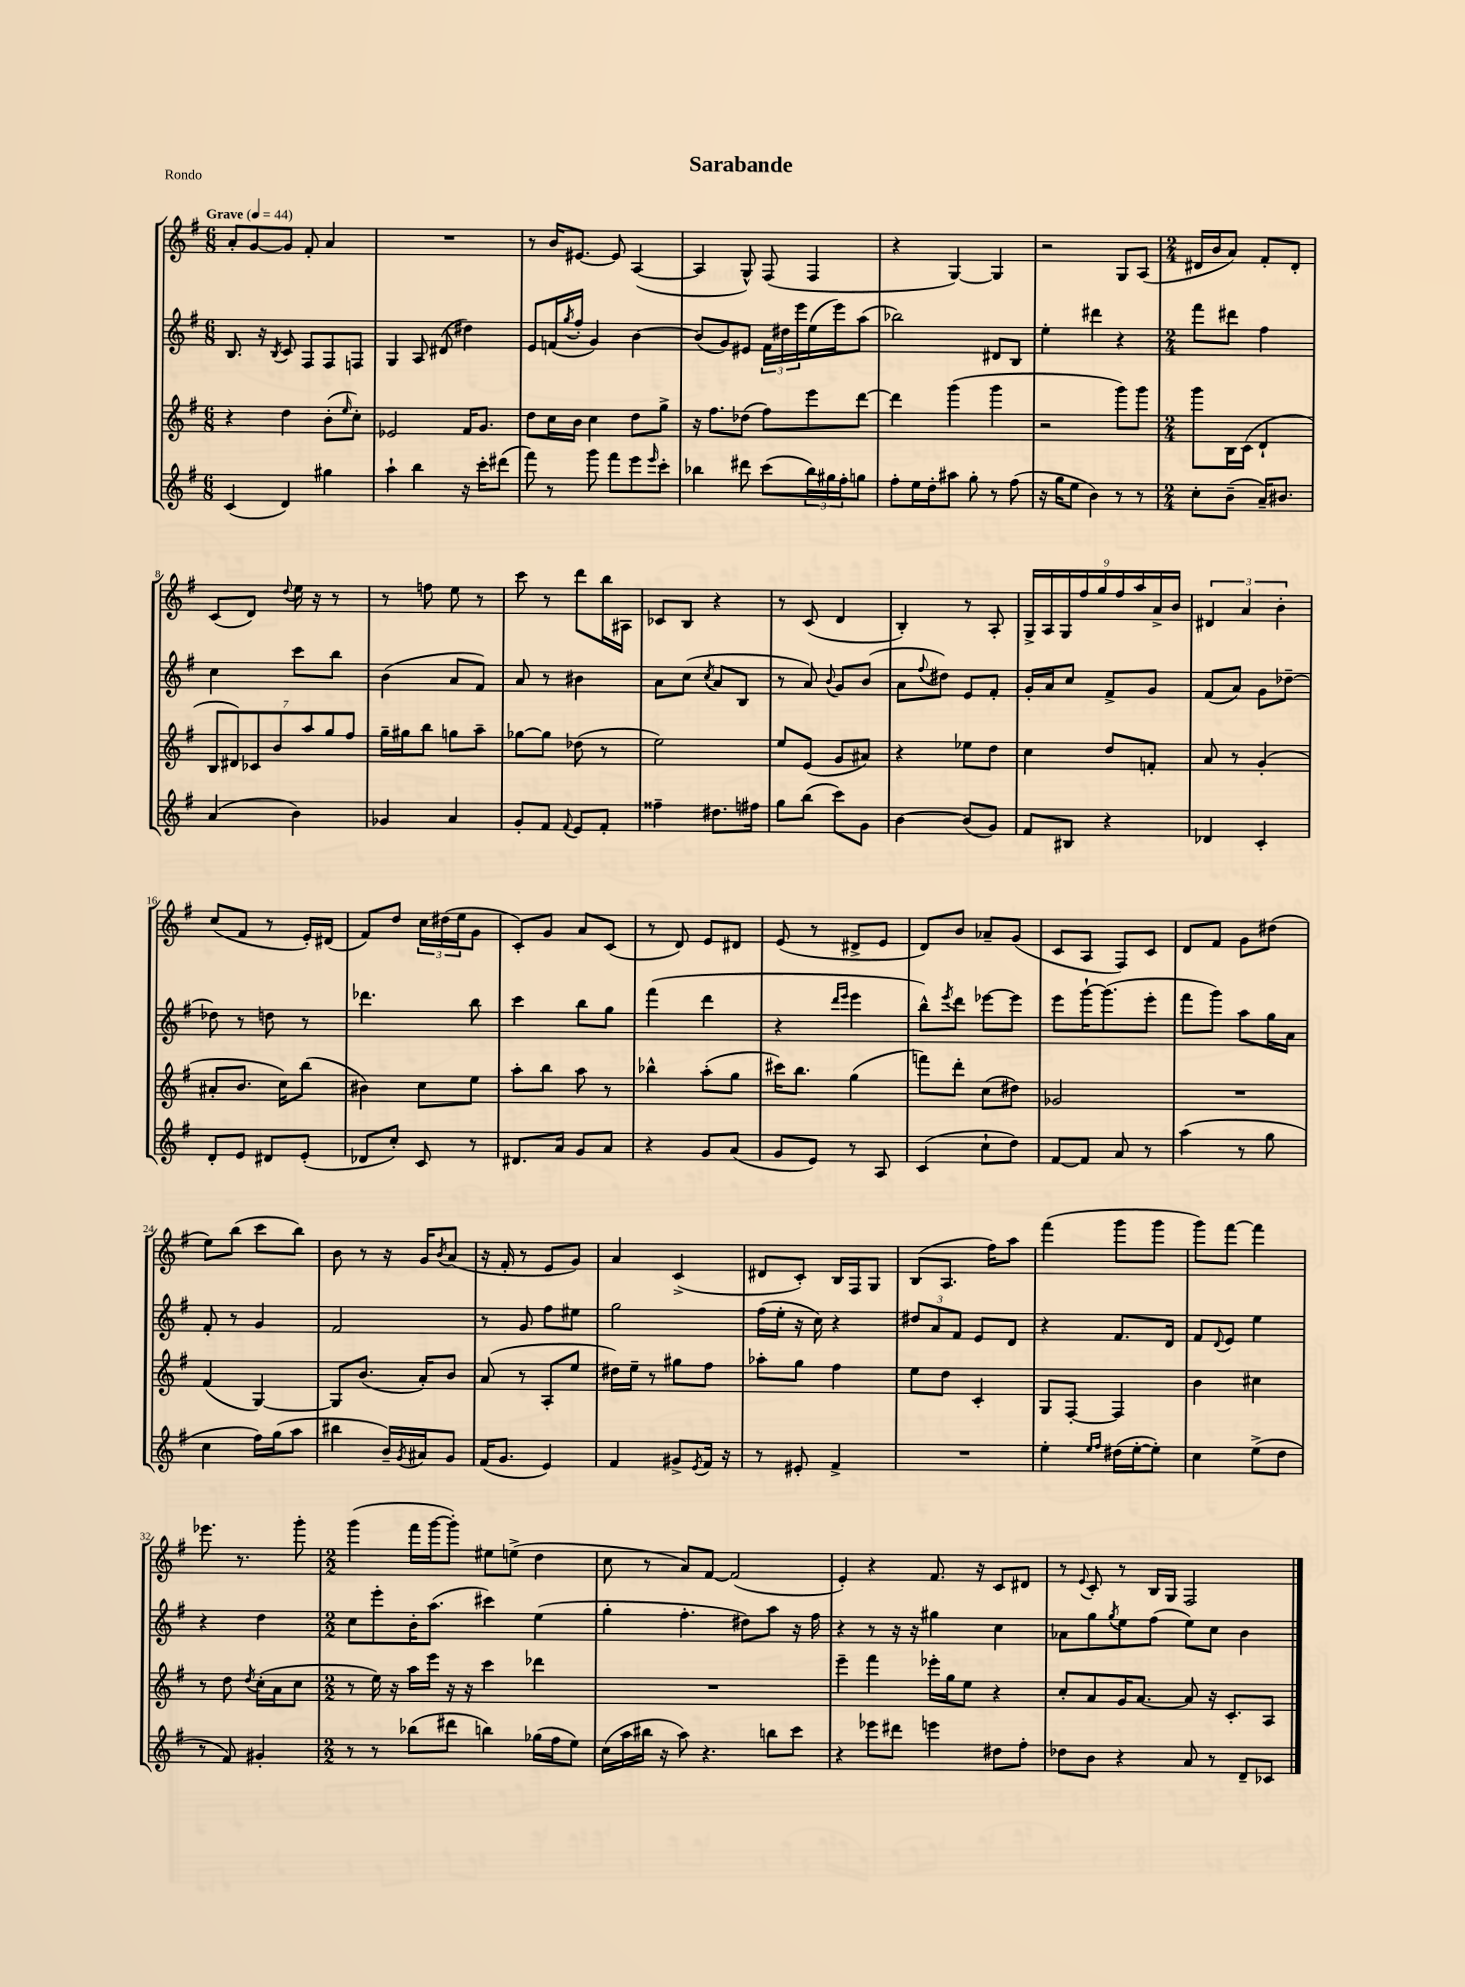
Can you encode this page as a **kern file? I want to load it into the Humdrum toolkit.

**kern	**kern	**kern	**kern
*part4	*part3	*part2	*part1
*staff4	*staff3	*staff2	*staff1
*clefG2	*clefG2	*clefG2	*clefG2
*k[f#]	*k[f#]	*k[f#]	*k[f#]
*M6/8	*M6/8	*M6/8	*M6/8
*MM44	*MM44	*MM44	*MM44
=1	=1	=1	=1
!	!	!	!LO:TX:a:B:t=Grave
(4c/	4r	8.B/	8a'/L
.	.	.	[8g/
.	.	16r	.
.	.	8qB/	.
4d/)	4dd\	8c/	8g/J]
.	.	8F#/L	8f#'/
4gg#X\	(8b'\L	8F#/	4a/
.	16qqee/	.	.
.	8cc'\J)	8Fn/J	.
=2	=2	=2	=2
4aa`\	2e-X/	4G/	2.r
4bb\	.	8A/	.
.	.	(8d#X/	.
16r	16f#/KL	4dd#X\)	.
16ccc'\KL	8.g/J	.	.
(8ddd#X\J	.	.	.
=3	=3	=3	=3
8fff#\)	8dd\L	8e/L	8r
8r	16cc\L	(16fn/L	16b/KL
.	.	8qgg/	.
.	16b\JJ	16ff#'/JJ	[8.e#X/J
8ggg\	4cc\	4g/)	.
8fff#\L	.	.	8e#/]
8eee\	8dd\L	[4b\	([4A/
16qqeee/	.	.	.
8ccc'\J	8gg^\J	.	.
=4	=4	=4	=4
4bb-X\	16r	(8b/L]	4A/]
.	8.ff#\L	.	.
.	.	8g/)	.
8ddd#X\	(8dd-X\J	8e#X/J	8G^^/)
(8ccc\L	8ff#\L)	24f#\LL	(8F#/
.	.	24dd#X\	.
.	.	24eee\	.
24bb-\L)	8eee\	(16ee\	4F#/
24gg#X\	.	.	.
.	.	16eee\J)	.
24ff#'\J	.	.	.
8ggn\J	[8ddd\J	(8aa\J	.
=5	=5	=5	=5
8ff#'\L	4ddd\]	2bb-X\)	4r
16ee\L	.	.	.
16dd'\J	.	.	.
8aa#X\J	(4ggg\	.	[4G/)
8gg'\	.	.	.
8r	4ggg\	8d#X/L	4G/]
(8ff#\	.	8B/J	.
=6	=6	=6	=6
16r	2r	4ee'\	2r
16gg\KL	.	.	.
8ee\J	.	.	.
4b\)	.	4ddd#X\	.
8r	8ggg\L)	4r	8G/L
8r	8ggg\J	.	(8A/J
=7	=7	=7	=7
*M2/4	*M2/4	*M2/4	*M2/4
8cc'\L	8ggg\L	8fff#\L	16d#X/LL
.	.	.	16b/J
(8b~\J	16B\L	8ddd#X\J	8a/J)
.	(16c\JJ	.	.
16a~/KL)	4d`/	4ff#\	8f#'/L
8.b#X/J	.	.	.
.	.	.	8d#'/J
!!LO:LB:g=z
=8	=8	=8	=8
(4a/	14B/L	4cc\	(8c/L
.	14d#X/)	.	.
.	.	.	8d/J)
.	14c-X/	.	.
.	14b/	.	.
.	.	.	8qqdd/
4b\)	.	8ccc\L	16ee\
.	14aa/	.	.
.	.	.	16r
.	14gg/	.	.
.	.	8bb\J	8r
.	14ff#/J	.	.
=9	=9	=9	=9
4g-X/	16gg~\LL	(4b\	8r
.	16gg#X\J	.	.
.	8bb\J	.	8ffn\
4a/	8ggn\L	8a/L	8ee\
.	8aa~\J	8f#/J)	8r
=10	=10	=10	=10
8g'/L	[8gg-X\L	8a/	8ccc\
8f#/J	8gg-\J]	8r	8r
8qqf#/	.	.	.
8e/L	(8dd-X\	4b#X\	8ddd\L
8f#'/J	8r	.	16bb\L
.	.	.	16A#X\JJ
=11	=11	=11	=11
4ff##X~\	2ee\)	8a\L	8c-X/L
.	.	(8cc\J	8B/J
.	.	8qcc/	.
8.dd#X\L	.	8a/L	4r
.	.	8B/J	.
16ff#X\Jk	.	.	.
=12	=12	=12	=12
8gg\L	8ee/L	8r	8r
(8bb\J	(8e/J	8a/)	(8c/
.	.	8qqb/	.
8ccc\L)	8g/L	8g/L	4d/
8g\J	8a#X/J)	(8b/J	.
=13	=13	=13	=13
[4b\	4r	8a\L	4B'/)
.	.	8qqff#/	.
.	.	8dd#X\J)	.
(8b/L]	8ee-X\L	8e/L	8r
8g/J)	8dd\J	8f#'/J	8A'/
=14	=14	=14	=14
8f#/L	4cc\	16g'/LL	18G^/LL
.	.	.	18A/
.	.	16a/J	.
.	.	.	18G/
8B#X/J	.	8cc/J	.
.	.	.	18ff#/
.	.	.	18gg/
4r	8dd/L	8f#^/L	.
.	.	.	18ff#/
.	.	.	18aa/
.	8fn'/J	8g/J	.
.	.	.	18a^/
.	.	.	18b/JJ
=15	=15	=15	=15
4d-X/	8a/	(8f#/L	6d#X/
.	8r	8a/J)	.
.	.	.	6a/
4c'/	(4g'/	8g\L	.
.	.	.	6b'\
.	.	[8dd-X~\J	.
!!LO:LB:g=z
=16	=16	=16	=16
8d'/L	8a#X'/L	8dd-X\]	(8cc/L
8e/J	8.b/J	8r	8f#/J
8d#X/L	.	8ddn\	8r
.	16cc\KL)	.	.
(8e'/J	(8bb\J	8r	16e'/LL)
.	.	.	(16d#X/JJ
=17	=17	=17	=17
8d-X/L	4b#X\)	4.ddd-X\	8f#/L)
8cc'/J)	.	.	8dd/J
8c/	8cc\L	.	24cc\LL
.	.	.	(24dd#X\
.	.	.	24ee\J
8r	8ee\J	8bb\	8g\J
=18	=18	=18	=18
8.d#X/L	8aa'\L	4ccc\	8c'/L)
.	8bb\J	.	8g/J
16a/Jk	.	.	.
8g/L	8aa\	8bb\L	8a/L
8a/J	8r	8gg\J	(8c/J
=19	=19	=19	=19
4r	4bb-X^^\	(4fff#\	8r
.	.	.	8d/)
8g/L	(8aa'\L	4ddd\	8e/L
(8a/J	8gg\J	.	8d#X/J
=20	=20	=20	=20
8g/L	16ccc#X\KL)	4r	(8e/
.	8.bb\J	.	.
8e/J)	.	.	8r
.	.	16qqddd/LL	.
.	.	16qqeee/JJ	.
8r	(4gg\	4eee\	8d#X^/L
8A/	.	.	8e/J
=21	=21	=21	=21
(4c/	8fffn\L)	8bb^^\L)	8d/L)
.	.	8qeee/	.
.	8ddd'\J	8ddd\J	8b/J
8cc`\L	(8cc\L	[8eee-X\L	8a-X~/L
8dd\J)	8dd#X\J)	8eee-\J]	(8g/J
=22	=22	=22	=22
[8f#/L	2g-X/	8eee\L	8c/L
8f#/J]	.	[16ggg`\K	8A/J
.	.	(8.ggg\]	.
8a/	.	.	8F#/L)
8r	.	8eee'\J	8c/J
=23	=23	=23	=23
(4aa\	2r	8fff#\L	8d/L
.	.	8ggg\J)	8f#/J
8r	.	8aa\L	8g\L
8gg\	.	16gg\L	(8dd#X\J
.	.	16a\JJ	.
!!LO:LB:g=z
=24	=24	=24	=24
4cc\	(4f#/	8f#'/	8ee\L)
.	.	8r	(8bb\J
16ff#\LL)	[4G/)	4g/	8ccc\L
(16gg\J	.	.	.
8aa\J	.	.	8bb\J)
=25	=25	=25	=25
4bb#X\	8G/L]	2f#/	8b\
.	(8.b/J	.	8r
16b~/LL)	.	.	16r
8qg/	.	.	.
16a#X/J	16a'/KL)	.	16g/KL
.	.	.	8qb/
8g/J	8b/J	.	(8a/J
=26	=26	=26	=26
(16f#/KL	(8a/	8r	16r
8.g/J	.	.	16f#'/
.	8r	8g/	8r
4e/)	8A'/L	8ff#\L	8e/L
.	8ee/J	8ee#X\J	8g/J)
=27	=27	=27	=27
4f#/	16dd#X\LL)	2gg\	4a/
.	16ee~\JJ	.	.
.	8r	.	.
8g#X^/L	8gg#X\L	.	(4c^/
8qe/	.	.	.
16f#/Jk	8ff#\J	.	.
16r	.	.	.
=28	=28	=28	=28
8r	8aa-X'\L	(16ff#\LL	8d#X/L
.	.	16ee'\JJ	.
8e#X'/	8gg\J	16r	8c'/J)
.	.	16cc\)	.
4f#^/	4ff#\	4r	16B/LL
.	.	.	16F#/J
.	.	.	8G/J
=29	=29	=29	=29
2r	8ee\L	12dd#X/L	(8B/L
.	.	12a/	.
.	8dd\J	.	8.A/J
.	.	12f#/J	.
.	4c'/	8e/L	.
.	.	.	16ff#\KL)
.	.	8d/J	8aa\J
=30	=30	=30	=30
4ee'\	8G/L	4r	(4fff#\
.	[8F#'/J	.	.
16qqee/LL	.	.	.
16qqff#/JJ	.	.	.
(16dd#X\LL	4F#/]	8.f#/L	8ggg\L
[16ee'\J	.	.	.
8ee'\J])	.	.	8ggg\J
.	.	16d/Jk	.
=31	=31	=31	=31
4cc\	4b\	8f#/L	8ggg\L)
.	.	8qqd/	.
.	.	8e/J	[8fff#\J
(8ee^\L	4cc#X\	4ee\	4fff#\]
8dd\J	.	.	.
!!LO:LB:g=z
=32	=32	=32	=32
8r	8r	4r	8.eee-X\
8f#/)	8dd\	.	.
.	.	.	8.r
.	8qdd/	.	.
4g#X'/	(16cc'\LL	4dd\	.
.	16a\J	.	.
.	8cc\J	.	8ggg'\
=33	=33	=33	=33
*M2/2	*M2/2	*M2/2	*M2/2
8r	8r	8cc\L	(4ggg\
8r	16ee\)	8eee'\	.
.	16r	.	.
(8bb-X\L	16aa\LL	16b'\K	16fff#\LL
.	16eee\JJ	(8.aa\J	[16ggg\J
8ddd#X\J	16r	.	8ggg'\J])
.	16r	.	.
4bbn\)	4ccc\	4ccc#X\)	8ee#X\L
.	.	.	(8een^\J
(16gg-X\LL	4ddd-X\	(4ee\	4dd\
16ff#\J	.	.	.
8ee\J)	.	.	.
=34	=34	=34	=34
(16cc\LL	1r	4gg'\	8cc\
16aa\	.	.	.
16bb#X\JJ	.	.	8r
16r	.	.	.
8aa\)	.	4.ff#'\	8a/L)
4.r	.	.	[8f#/J
.	.	.	(2f#/]
.	.	8dd#X\L)	.
8bbn\L	.	8aa\J	.
8ccc\J	.	16r	.
.	.	16ff#\	.
=35	=35	=35	=35
4r	4eee~\	4r	4e'/)
8eee-X\L	4fff#\	8r	4r
8ddd#X\J	.	16r	.
.	.	16r	.
4eeen\	16eee-X'\LL	4gg#X\	8.f#/
.	16gg\J	.	.
.	8ee\J	.	.
.	.	.	16r
8dd#X\L	4r	4cc\	8c/L
8ff#'\J	.	.	8d#X/J
=36	=36	=36	=36
8dd-X\L	8cc'/L	8a-X\L	8r
.	.	.	8qqe/
8b\J	8a/	8gg\	8c'/
.	.	8qgg/	.
4r	16g/K	8ee\	8r
.	[8.a/J	.	.
.	.	(8ff#\J	16B/LL
.	.	.	16G/JJ
8a/	8a/]	8ee\L)	2F#/
8r	16r	8cc\J	.
.	8.c'/L	.	.
8d~/L	.	4b\	.
8c-X/J	8A/J	.	.
==	==	==	==
*-	*-	*-	*-
